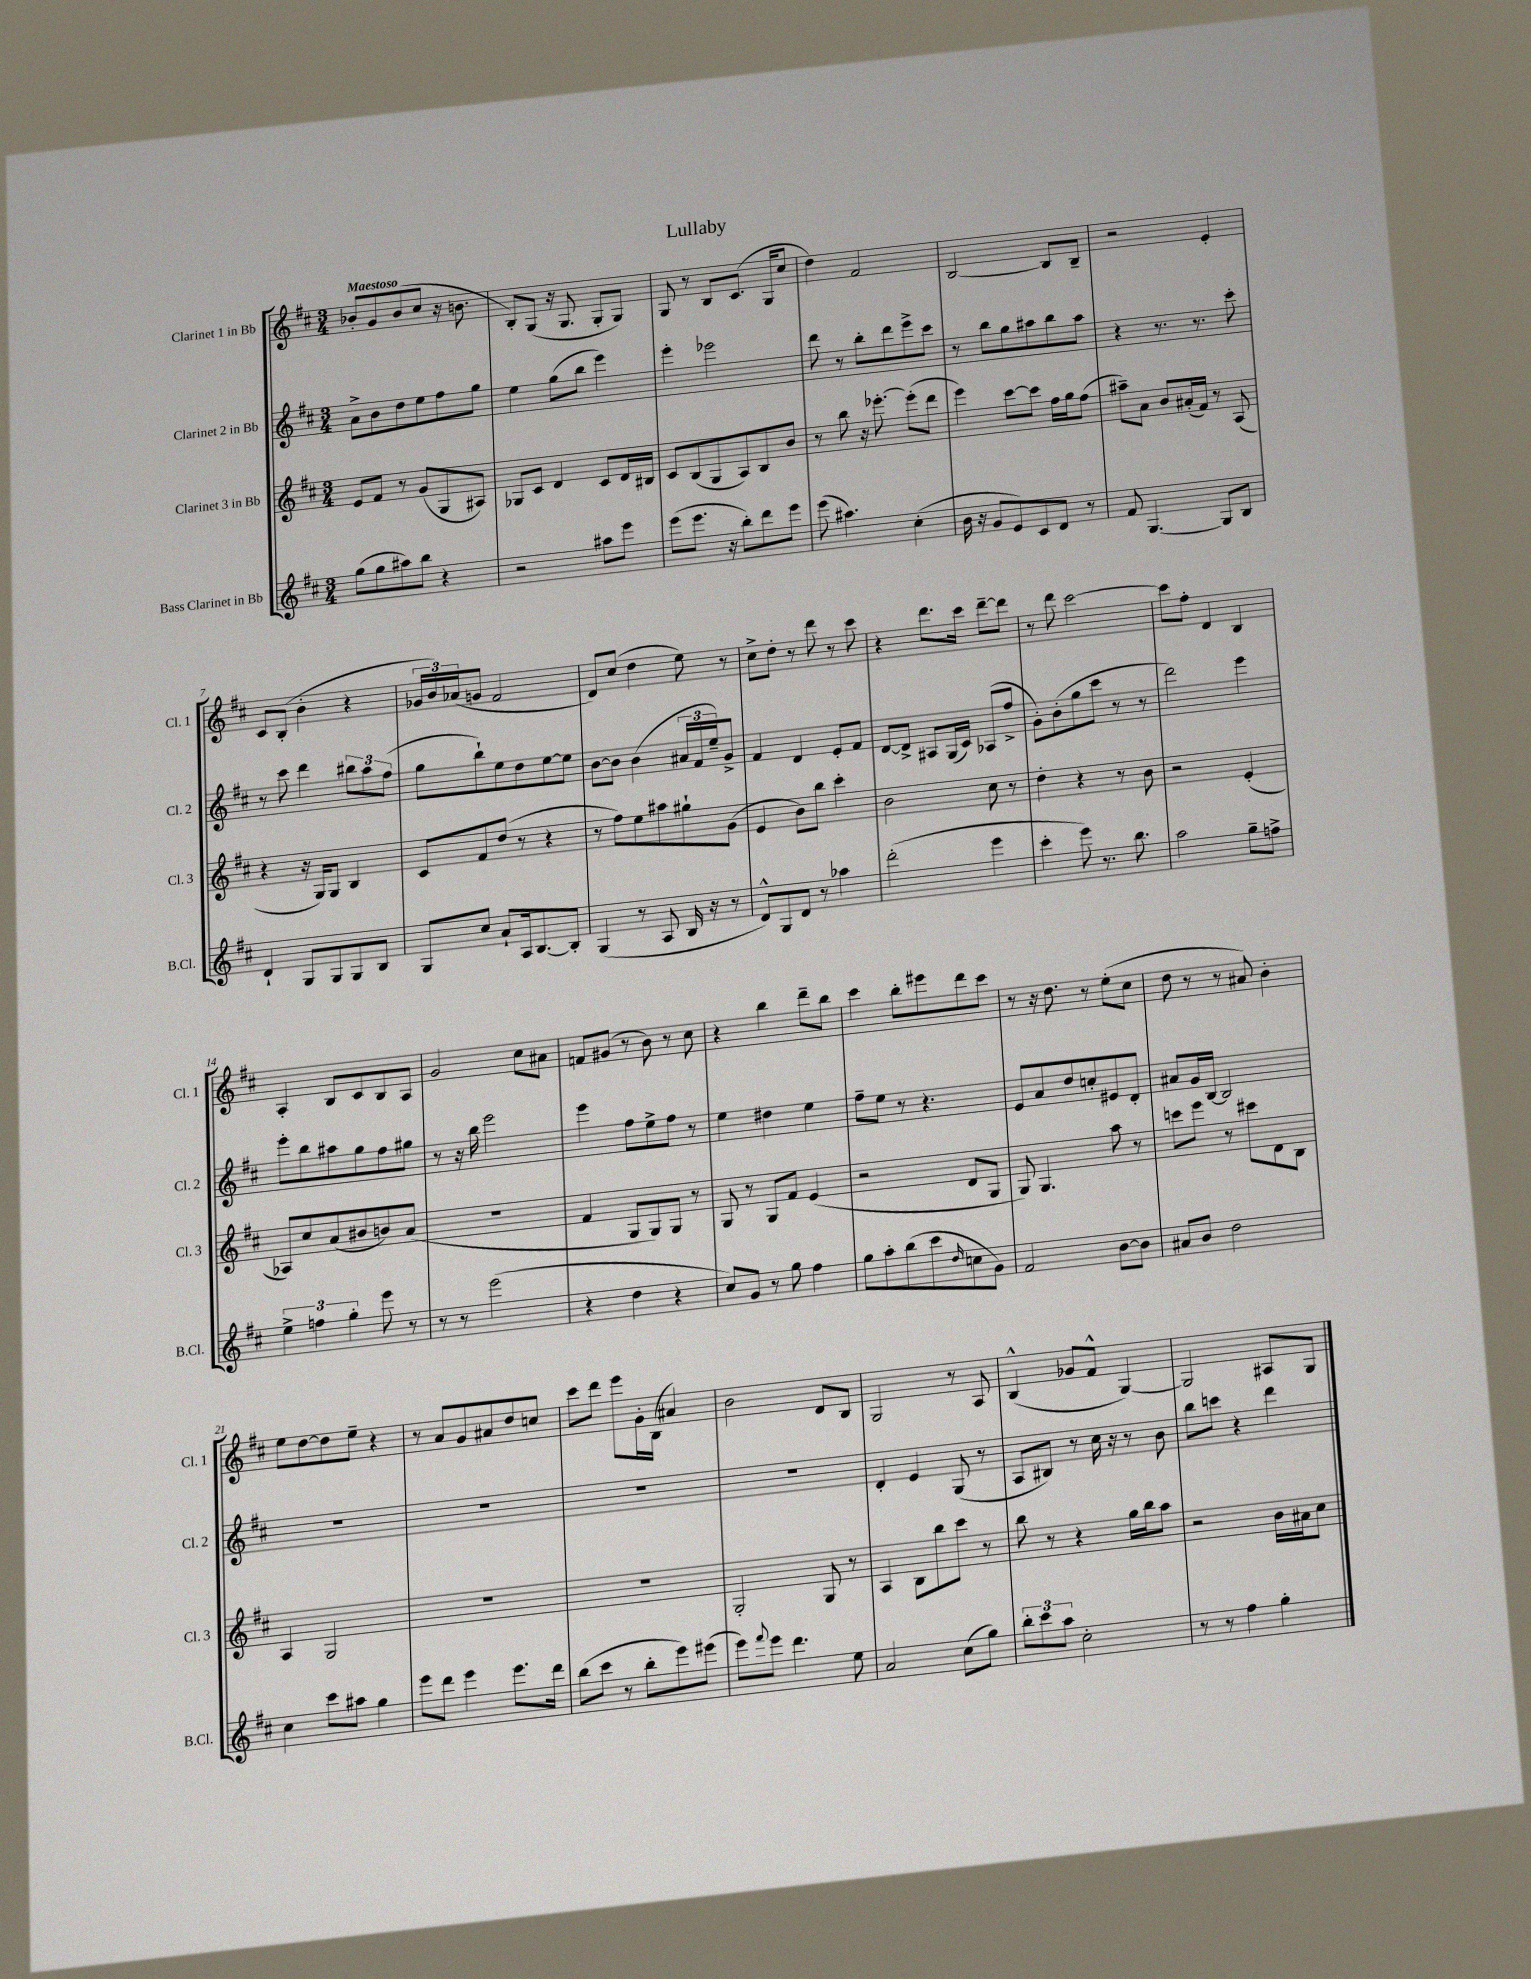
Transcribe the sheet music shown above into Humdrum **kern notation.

**kern	**kern	**kern	**kern
*staff4	*staff3	*staff2	*staff1
*clefG2	*clefG2	*clefG2	*clefG2
*k[f#c#]	*k[f#c#]	*k[f#c#]	*k[f#c#]
*M3/4	*M3/4	*M3/4	*M3/4
(8gg\L	8e/L	8a^\L	8b-'/L
8gg\	8f#/J	8b\	8g/
8aa#\)	8r	8dd\	(8b-/
8bb\J	(8g/L	8ee\	8cc#/J
4r	8G/	8ff#\	16r
.	.	.	8.b\
.	8A#/J)	8gg\J	.
=	=	=	=
2r	8G-/L	4ee\	8B'/L)
.	8c#/J	.	(8G/J
.	4d/	(8gg\L	16r
.	.	.	8.G/
.	.	8bb\J	.
8aa#\L	8c#/L	4eee\)	8G'/L
8eee\J	16d/L	.	8G/J)
.	16B#/JJ	.	.
=	=	=	=
(8eee\L	8c#/L	4eee'\	8G/
8.eee\J	(8B/	.	8r
.	8G/	2eee-\	8B/L
16r	.	.	.
8bb'\L)	8A/)	.	(8.c#/J
8ddd\	8B/	.	.
.	.	.	16G/LK
8eee\J	8b/J	.	8cc#/J
=	=	=	=
(8eee\	8r	8ddd\	4dd\)
4.aa#\)	8bb\	8r	.
.	16r	8bb'\L	2f#/
.	[8.eee-'\	.	.
.	.	8ddd\	.
(4cc#'\	(8eee-'\]L	8eee^\	.
.	8ddd\J	8ccc#\J	.
=	=	=	=
16b\	4eee\)	8r	[2B/
16r	.	.	.
8g/L	.	8bb\L	.
8e/)	[8ccc#\L	8gg\	.
8c#/	8ccc#\]J	8aa#\	.
8d/J	16ff#\LL	8bb\	8B/]L
.	16gg\J	.	.
8r	(8ff#\J	8aa#\J	8B~/J
=	=	=	=
8f#/	8aa#~\L)	4r	2r
[4.G/	8a\J	.	.
.	8b/L	8.r	.
.	(16a#'/L	.	.
.	16f#/JJ)	8.r	.
8G/]L	8r	.	4e'/
8B/J	(8A/	8ccc#'\	.
=	=	=	=
4d`/	4r	8r	8c#/L
.	.	8ccc#\	(8B'/J
8G/L	16r	4ddd\	4b'\
.	16G/LK)	.	.
8G/	8G/J	.	.
8G/	4B/	12bb#\L	4r
.	.	12aa\	.
8B/J	.	.	.
.	.	(12ff#\J	.
=	=	=	=
8G/L	8c#/L	8gg\L	24g-/LL
.	.	.	24b/)
.	.	.	(24a-/J
8cc#/J	8f#/	8bb`\)	8g/J
8a`/L	(8dd/J	8ee\	2f#/
16A/k	8r	8dd\	.
[8.B/	.	.	.
.	4r	[8ee\	.
8B'/]J	.	8ee\]J	.
=	=	=	=
(4G/	8r	[8b\L	8d/L)
.	8ff#\L)	8b\]J	(8cc#/J
8r	8ee\	(4b\	4dd\
8A/	8aa#\	.	.
16B/	8gg#`\	24a#/LL	8ee\)
.	.	24f#/	.
16r	.	.	.
.	.	24ee~/J)	.
8r	(8g\J	8g^/J	8r
=	=	=	=
8d^^/L)	4e/	4f#/	8cc#^\L
8G/	.	.	8dd'\J
8d/J	8b\L)	4d/	8r
8r	8bb\J	.	8ddd\
4aa-\	4ccc#'\	8e'/L	8r
.	.	8f#/J	8ccc#\
=	=	=	=
(2ddd'\	2b\	[8d/L	4r
.	.	8d^/]J	.
.	.	8A#/L	8.ddd\L
.	.	(16G/L	.
.	.	16c#/JJ)	16ccc#\Jk
4eee\	8cc#\	(8A-/L	[8ddd~\L
.	8r	8ff#^/J	8ddd\]J
=	=	=	=
4ccc#'\	4dd'\	8g'\L)	8r
.	.	(8b'\	8ddd\
8eee\)	4r	8gg\	[2ccc#\
8.r	.	8ccc#\J	.
.	8r	8r	.
8.bb\	.	.	.
.	8b\	8r	.
=	=	=	=
2aa\	2r	2ddd\)	8ccc#\]L
.	.	.	8ff#'\J
.	.	.	4d/
8gg~\L	(4e'/	4eee\	4B/
8ff^\J	.	.	.
=	=	=	=
6ee^\	8A-/L)	8eee'\L	4A'/
.	8cc#/	8bb\	.
6ff\	.	.	.
.	(8a/	8aa#\	8B/L
6gg'\	.	.	.
.	8b#/	8gg\	8c#/
8eee\	8b/)	8ff#\	8B/
8r	(8a/J	8gg#\J	8A/J
=	=	=	=
8r	2.r	8r	2g/
8r	.	16r	.
.	.	16bb\	.
(2eee\	.	2eee\	.
.	.	.	8cc#\L
.	.	.	8a#\J
=	=	=	=
4r	4f#/	4eee\	8f/L
.	.	.	(8g#/J
4dd\	8G/L	8ff#\L	8r
.	8G/)	8ee^\	8b\)
4r	8G/J	8ff#\J	8r
.	8r	8r	8cc#\
=	=	=	=
8cc#/L)	8G/	4ee\	4r
8g/J	8r	.	.
8r	8G/L	4dd#\	4bb\
8gg\	8f#/J	.	.
4ff#\	(4e/	4ee\	8ddd~\L
.	.	.	8bb\J
=	=	=	=
8gg\L	2r	8ff#~\L	4ccc#\
8aa'\	.	8ee\J	.
(8bb\	.	8r	8bb'\L
8ccc#\	.	4.r	8eee#\
16qqdd/	.	.	.
8cc\	8d/L	.	8ddd\
8g\J)	8G/J	.	8ccc#\J
=	=	=	=
2f#/	8G/)	8e/L	8r
.	4.G/	8a/	16r
.	.	.	8.dd\
.	.	8dd/	.
.	.	8cc'/	8r
[8b\L	8aa\	8e#/	(8ee'\L
8b\]J	8r	8d'/J	8cc#\J
=	=	=	=
8a#/L	8ccc\L	8a#/L	8dd\
8b/J	8eee\J	16g/L	8r
.	.	[16B/JJ	.
2dd\	8r	2B/]	8r
.	8ccc#\L	.	8a#/)
.	8d\	.	4b'\
.	8B\J	.	.
=	=	=	=
4cc#\	4A/	2.r	8ee\L
.	.	.	[8dd\
8ccc#\L	2G/	.	8dd\]
8aa#\J	.	.	8ee~\J
4gg\	.	.	4r
=	=	=	=
8eee\L	2.r	2.r	8r
8ddd\J	.	.	8a/L
4eee\	.	.	8g/
.	.	.	8a#/
8.eee\L	.	.	8dd/
.	.	.	8cc/J
16ddd\Jk	.	.	.
=	=	=	=
(8bb\L	2.r	2.r	8ccc#\L
8ccc#\J	.	.	8ddd\J
8r	.	.	8eee\L
8bb'\L	.	.	16g'\L
.	.	.	(16B\JJ
8eee\)	.	.	4a#/)
(8eee#\J	.	.	.
=	=	=	=
8eee\L)	2G'/	2.r	2b\
8qqfff#/	.	.	.
8eee\J	.	.	.
4.ddd\	.	.	.
.	8G/	.	8d/L
8ee\	8r	.	8B/J
=	=	=	=
2a/	4A/	4d'/	2G/
.	8B\L	4e/	.
.	8bb\	.	.
(8cc#\L	8ccc#\J	(8G/	8r
8gg\J)	8r	8r	8A/
=	=	=	=
12bb'\L	8bb\	8A/L	(4B^^/
12ccc#\	.	.	.
.	8r	8B#/J)	.
12aa\J	.	.	.
2cc#'\	4r	8r	8g-/L
.	.	16cc#\	8f#^^/J
.	.	16r	.
.	16gg\LL	8r	[4G/)
.	16bb\J	.	.
.	8aa\J	8b\	.
=	=	=	=
8r	2r	8bb\L	2G/]
8r	.	8ccc\J	.
4ff#\	.	4r	.
4gg'\	16b\LL	4ddd\	8A#/L
.	16a#\J	.	.
.	8cc#\J	.	8G/J
==	==	==	==
*-	*-	*-	*-
